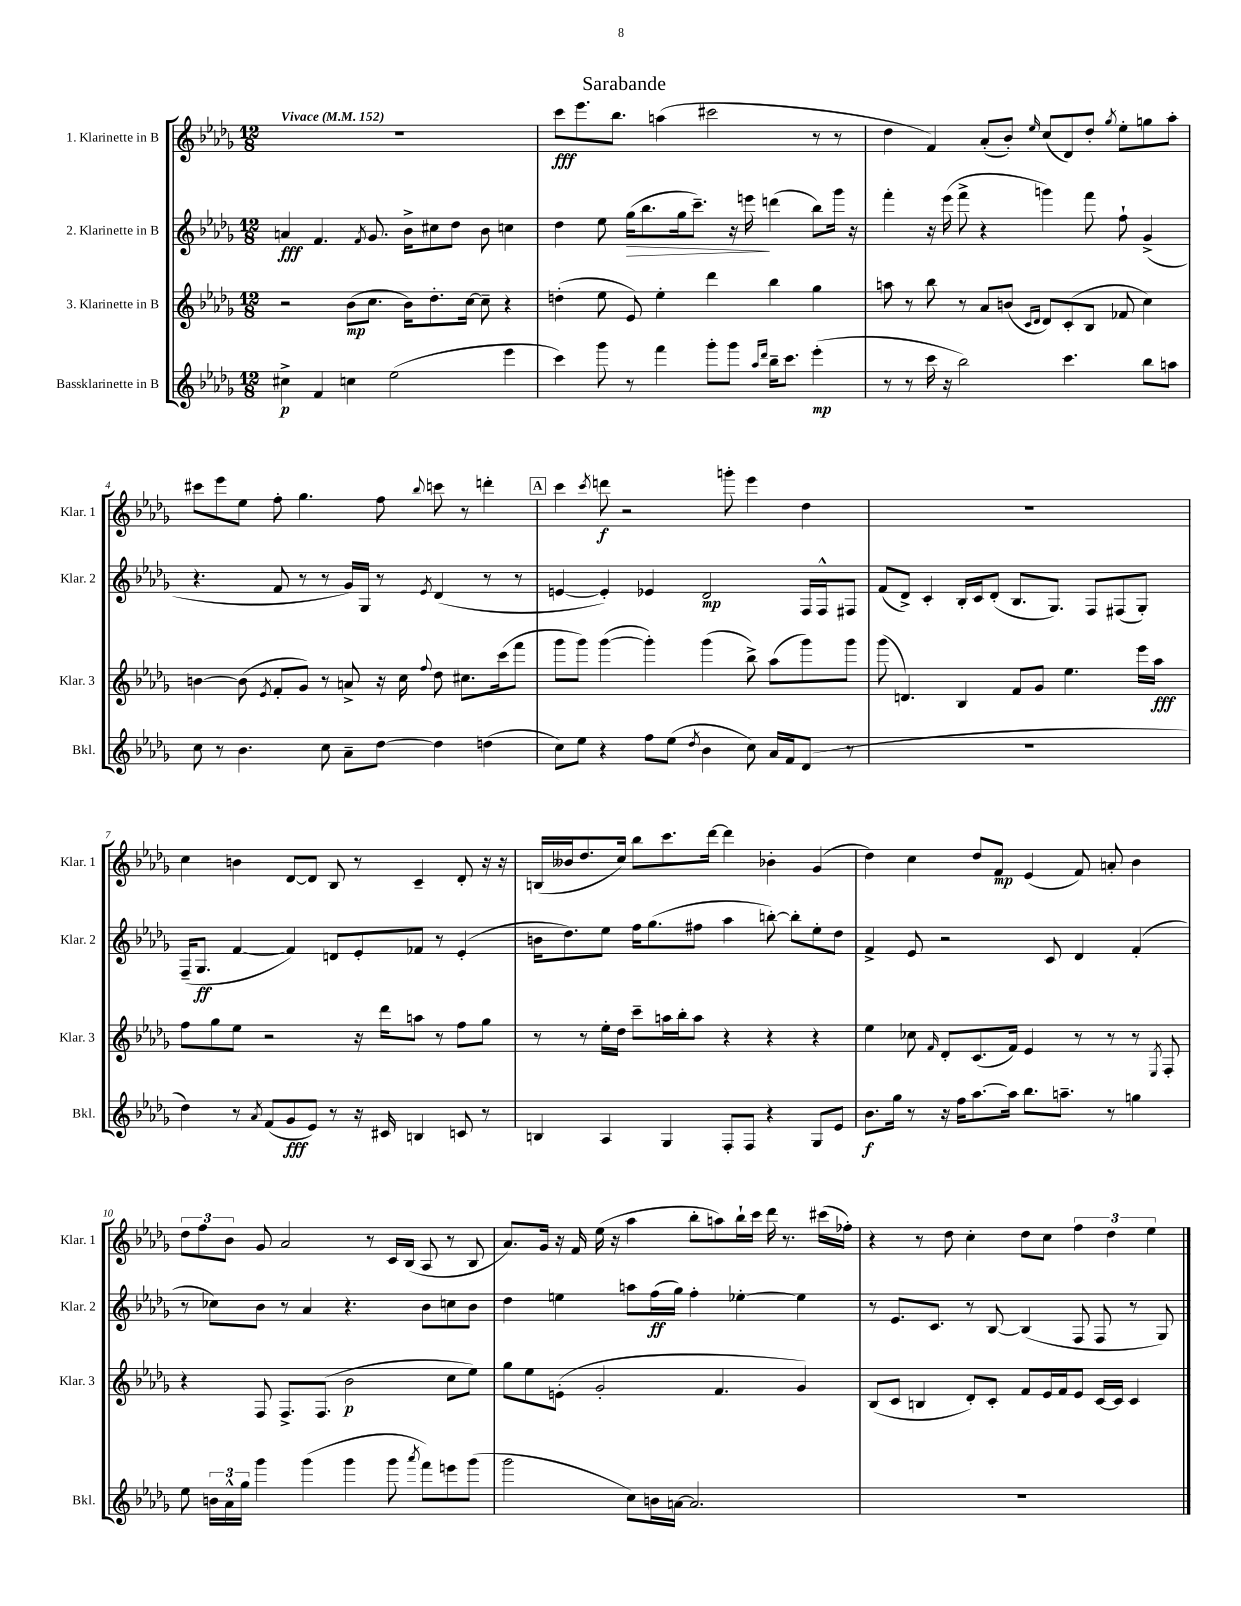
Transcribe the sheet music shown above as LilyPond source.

\header { title = "Sarabande" }
<<
\new StaffGroup <<
\new Staff = "s0" \with { instrumentName = "1. Klarinette in B" shortInstrumentName = "Klar. 1" } {
    \clef treble \key des \major \numericTimeSignature \time 12/8 \tempo "Vivace" 4 = 152
    \autoBeamOff R1. |
    c'''8[\fff ees'''8. bes''8.] a''4( cis'''2 r8 r8 |
    des''4 f'4) aes'8[-.( bes'8]-.) \grace { ees''16 } c''8[( des'8) des''8]-. \acciaccatura { ges''8 } ees''8[-. g''8 aes''8]-. |
    cis'''8[ ees'''8 ees''8] f''8-. ges''4. f''8 \appoggiatura { bes''8 } c'''8 r8 d'''4-. |
    \mark \markup { \box "A" } c'''4 \acciaccatura { c'''8 } d'''8\f r2 g'''8-. ees'''4 des''4 |
    R1. |
    c''4 b'4 des'8[~ des'8] bes8 r8 c'4-- des'8-. r16 r16 |
    b16[( beses'16 des''8. c''16]) bes''8[ c'''8. des'''16]~ des'''4 bes'4-. ges'4( |
    des''4) c''4 des''8[ f'8]\mp ees'4( f'8) a'8-. bes'4 |
    \tuplet 3/2 { des''8[ f''8 bes'8] } ges'8 aes'2 r8 c'16[ bes16]( aes8 r8 bes8 |
    aes'8.[) ges'16] r16 f'16 ees''16( r16 aes''4 bes''8[-. a''8) bes''16-! c'''16] des'''16 r8. cis'''16[( fes''16]-.) |
    r4 r8 des''8 c''4-. des''8[ c''8] \tuplet 3/2 { f''4 des''4 ees''4 } \bar "|." |
}
\new Staff = "s1" \with { instrumentName = "2. Klarinette in B" shortInstrumentName = "Klar. 2" } {
    \clef treble \key des \major \numericTimeSignature \time 12/8
    \autoBeamOff a'4\fff f'4. \acciaccatura { f'8 } ges'8. bes'16[-> cis''8 des''8] bes'8 c''4 |
    des''4 ees''8 ges''16[\>( bes''8. ges''16 c'''8.]--) r16 e'''16\! d'''4( bes''8[) ges'''16] r16 |
    f'''4-. r16 ees'''16( f'''8-> r4 g'''4) f'''8 f''8-! ges'4->( |
    r4. f'8 r8 r8 ges'16[) ges16] r8 \acciaccatura { ees'8 } des'4( r8 r8 |
    \mark \markup { \box "A" } e'4~ e'4-.) ees'4 des'2\mp f16[ f16-^ fis8] |
    f'8[( des'8]->) c'4-. bes16[-. c'16 des'8]-.( bes8.[ ges8.]) f8[ fis8( ges8]-.) |
    f16[--( ges8.]\ff f'4~ f'4) d'8[ ees'8-. fes'8] r8 ees'4-.( |
    b'16[ des''8.) ees''8] f''16[ ges''8.( fis''8] aes''4 b''8~-.) b''8[-. ees''8-. des''8] |
    f'4-> ees'8 r2 c'8 des'4 f'4-.( |
    r8 ces''8[) bes'8] r8 aes'4 r4. bes'8[ c''8 bes'8] |
    des''4 e''4 a''8[ f''16\ff( ges''16]) f''4-. ees''4~-. ees''4 |
    r8 ees'8.[ c'8.] r8 bes8~ bes4( f8 f8 r8 ges8) \bar "|." |
}
\new Staff = "s2" \with { instrumentName = "3. Klarinette in B" shortInstrumentName = "Klar. 3" } {
    \clef treble \key des \major \numericTimeSignature \time 12/8
    \autoBeamOff r2 bes'8[\mp( c''8.] bes'16[) des''8.-. c''16]~ c''8-- r4 |
    d''4-.( ees''8 ees'8) ees''4-. des'''4 bes''4 ges''4 |
    a''8 r8 bes''8 r8 aes'8[ b'8]( \grace { c'16[ des'16] } des'8[) c'8-.( bes8] fes'8 c''4) |
    b'4~ b'8( \acciaccatura { ees'8 } f'8[-. ges'8]) r8 a'8-> r16 c''16 \appoggiatura { f''8 } des''8 cis''8.[ c'''16( f'''8] |
    \mark \markup { \box "A" } ges'''8[ ges'''8]) ges'''4~( ges'''4-.) ges'''4( bes''8->) aes''8[( ges'''8) ges'''8] |
    ges'''8( d'4.) bes4 f'8[ ges'8] ees''4. ees'''16[ aes''16]\fff |
    f''8[ ges''8 ees''8] r2 r16 des'''16[ a''8] r8 f''8[ ges''8] |
    r8 r8 ees''16[-. des''16] c'''8[-- a''16 bes''16-. a''8] r4 r4 r4 |
    ees''4 ces''8 \grace { f'16 } des'8[-. c'8.( f'16]) ees'4 r8 r8 r8 \acciaccatura { ees8 } f8-. |
    r4 f8 f8.[-> f8.]( bes'2\p c''8[ ees''8]) |
    ges''8[ ees''8 e'8]-.( ges'2-. f'4. ges'4) |
    bes8[( c'8] b4 des'8[-.) c'8]-. f'8[ ees'16 f'16 ees'8] c'16[~ c'16] c'4 \bar "|." |
}
\new Staff = "s3" \with { instrumentName = "Bassklarinette in B" shortInstrumentName = "Bkl." } {
    \clef treble \key des \major \numericTimeSignature \time 12/8
    \autoBeamOff cis''4->\p f'4 c''4 ees''2( ees'''4 |
    c'''4) ges'''8 r8 f'''4 ges'''8[-. ges'''8] \grace { aes''16[ des'''16] } bes''16[-- c'''8.] ees'''4-.\mp( |
    r8 r8 c'''16 r16 bes''2) c'''4. bes''8[ a''8] |
    c''8 r8 bes'4. c''8 aes'8[-- des''8]~ des''4 d''4( |
    \mark \markup { \box "A" } c''8[) ees''8] r4 f''8[ ees''8]( \acciaccatura { des''8 } bes'4 c''8) aes'16[ f'16 des'8]( r8 |
    R1. |
    des''4) r8 \acciaccatura { aes'8 } f'8[( ges'8\fff ees'8]) r8 r16 cis'16 b4 c'8 r8 |
    b4 aes4 ges4 f8[-. f8] r4 ges8[ ees'8] |
    bes'8.[\f ges''16] r8 r16 f''16[ aes''8.~ aes''16] bes''8.[ a''8.]-- r8 g''4 |
    ees''8 \tuplet 3/2 { b'16[ aes'16-^ ges''16] } ges'''4 ges'''4( ges'''4 ges'''8 \acciaccatura { aes'''8 } f'''8[) e'''8 ges'''8]( |
    ges'''2 c''8[) b'16 a'16]~ a'2. |
    R1. \bar "|." |
}
>>
>>
